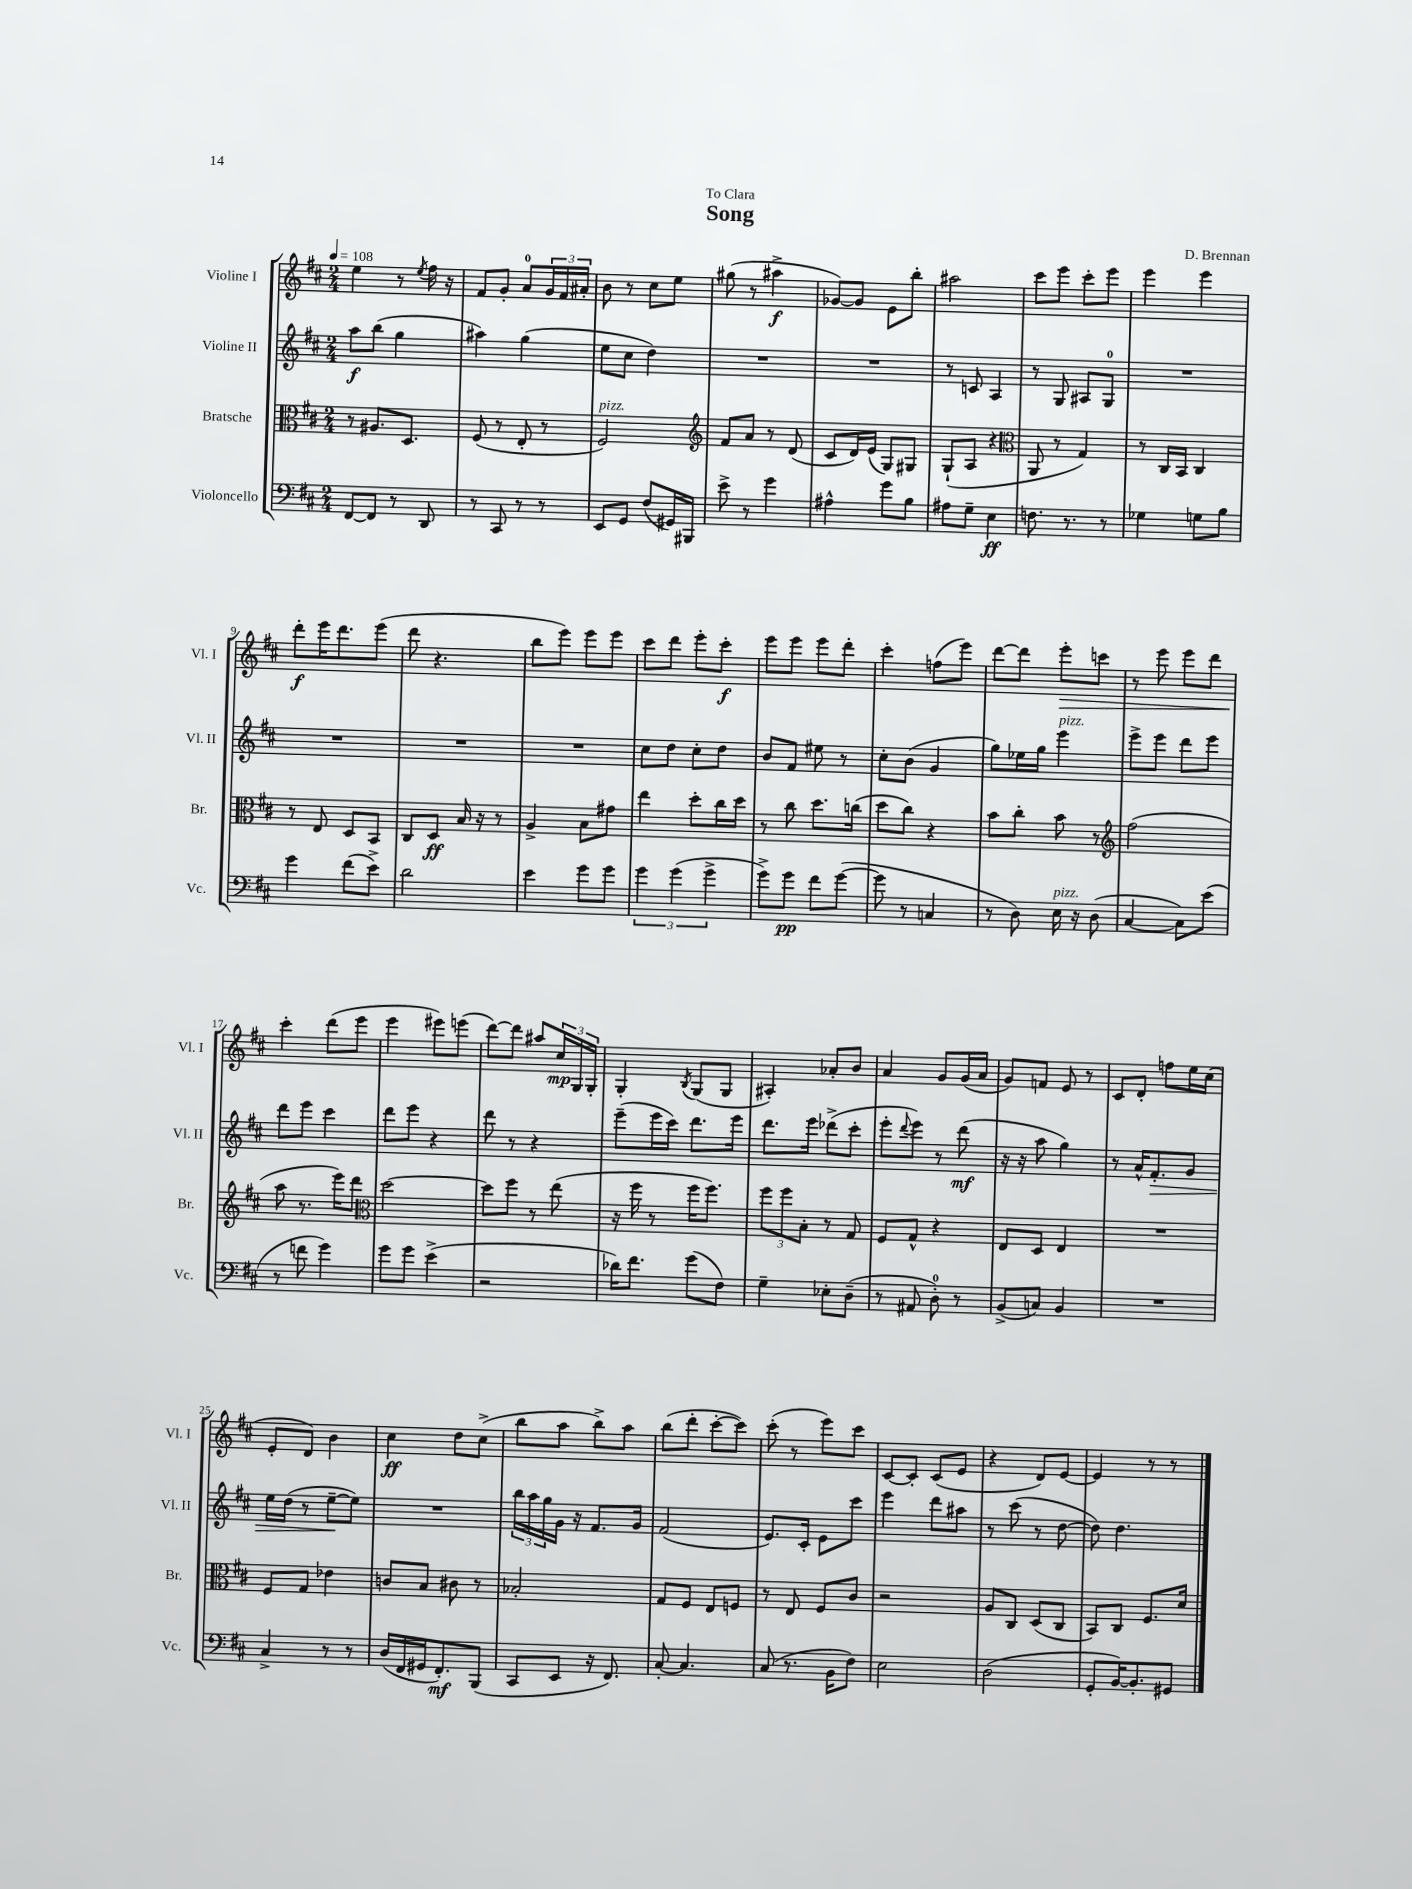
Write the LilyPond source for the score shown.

\header { title = "Song" composer = "D. Brennan" dedication = "To Clara" }
<<
\new StaffGroup <<
\new Staff = "s0" \with { instrumentName = "Violine I" shortInstrumentName = "Vl. I" } {
    \clef treble \key d \major \numericTimeSignature \time 2/4 \tempo 4 = 108
    e''4 r8 \acciaccatura { e''8 } fis''16 r16 |
    fis'8 g'8-. a'8-0 \tuplet 3/2 { g'16 fis'16 ais'16-. } |
    b'8 r8 cis''8 e''8 |
    gis''8( r8 ais''4->\f |
    ges'8~) ges'8 e'8 b''8-. |
    ais''2 |
    cis'''8 e'''8 cis'''8-. e'''8 |
    e'''4 e'''4 |
    d'''8-.\f e'''16 d'''8. e'''8( |
    d'''8 r4. |
    b''8 e'''8) e'''8 e'''8 |
    cis'''8 d'''8 e'''8-. cis'''8-.\f |
    e'''8 e'''8 e'''8 d'''8-. |
    cis'''4-. f''8( e'''8) |
    d'''8~ d'''8 e'''8-.\> c'''8 |
    r8 e'''8 e'''8 d'''8 |
    cis'''4-.\! d'''8( e'''8 |
    e'''4 eis'''8) e'''8( |
    d'''8~) d'''8 ais''8 \tuplet 3/2 { cis''16\mp g16 g16-. } |
    g4-. \acciaccatura { b8 } g8( g8 |
    ais4-.) aes'8-. b'8 |
    a'4 g'8 g'16( a'16 |
    g'8) f'8 e'8 r8 |
    cis'8 d'8-. f''8 e''16 cis''16( |
    e'8-. d'8) b'4 |
    cis''4\ff d''8 cis''8->( |
    b''8 a''8 b''8->) a''8 |
    b''8( d'''8-. cis'''8~-. cis'''8) |
    cis'''8-.( r8 e'''8) cis'''8 |
    cis'8~ cis'8-. cis'8( e'8 |
    r4 d'8) e'8~ |
    e'4 r8 r8 \bar "|." |
}
\new Staff = "s1" \with { instrumentName = "Violine II" shortInstrumentName = "Vl. II" } {
    \clef treble \key d \major \numericTimeSignature \time 2/4
    a''8\f b''8( g''4 |
    ais''4) g''4( |
    e''8 cis''8 d''4) |
    R2 |
    R2 |
    r8 c'8 a4 |
    r8 g8 ais8 g8-0 |
    R2 |
    R2 |
    R2 |
    R2 |
    cis''8 d''8 cis''8-. d''8 |
    b'8 fis'8 eis''8 r8 |
    cis''8-. b'8( g'4 |
    g''8) ees''16 g''16 e'''4^\markup { \italic "pizz." } |
    e'''8-> e'''8 d'''8 e'''8 |
    d'''8 e'''8 cis'''4 |
    d'''8 e'''8 r4 |
    d'''8 r8 r4 |
    e'''8--( e'''16 cis'''16) d'''8. e'''16 |
    d'''8. e'''16 des'''8->( cis'''8-. |
    e'''8-. \appoggiatura { d'''8 } e'''8) r8 d'''8\mf( |
    r16 r16 a''8 g''4) |
    r8 a'16-^ fis'8.-.\> g'8 |
    e''16 d''16( r8 e''8~--\! e''8) |
    R2 |
    \tuplet 3/2 { b''16 a''16 g''16 } g'16 r16 fis'8. g'16 |
    fis'2( |
    e'8.) cis'16-. e'8 cis'''8 |
    e'''4 d'''8 ais''8 |
    r8 cis'''8( r8 d''8~ |
    d''8) d''4. \bar "|." |
}
\new Staff = "s2" \with { instrumentName = "Bratsche" shortInstrumentName = "Br." } {
    \clef alto \key d \major \numericTimeSignature \time 2/4
    r8 ais8. d8. |
    fis8( r8 e8-. r8 |
    fis2^\markup { \italic "pizz." }) |
    \clef treble fis'8 a'8 r8 d'8( |
    cis'8 d'16) e'16( g8) gis8 |
    g8-!( a8 r4 |
    \clef alto a,8 r8 g4) |
    r8 cis16 b,16 cis4 |
    r8 e8 d8 b,8 |
    cis8 d8\ff b16 r16 r8 |
    a4-> b8 gis'8 |
    e''4 d''8-. cis''16 d''16 |
    r8 cis''8 d''8. c''16( |
    d''8 cis''8) r4 |
    b'8 cis''8-. b'8 r8 |
    \clef treble fis''2( |
    a''8 r8. e'''16) d'''8 |
    \clef alto d''2~ |
    d''8 fis''8 r8 e''8( |
    r16 fis''16 r8 fis''16 fis''8.) |
    \tuplet 3/2 { fis''8 fis''8 b8-. } r8 g8 |
    fis8 g8-^ r4 |
    e8 d8 e4 |
    R2 |
    fis8 g8 ees'4 |
    c'8 b8 cis'8 r8 |
    bes2-. |
    g8 fis8 e8 f8 |
    r8 e8 fis8 cis'8 |
    r2 |
    a8 cis8 d8( cis8 |
    b,8) cis8 fis8. d'16 \bar "|." |
}
\new Staff = "s3" \with { instrumentName = "Violoncello" shortInstrumentName = "Vc." } {
    \clef bass \key d \major \numericTimeSignature \time 2/4
    fis,8~ fis,8 r8 d,8 |
    r8 cis,8 r8 r8 |
    e,8 g,8 fis8( gis,16) bis,,16 |
    e'8-> r8 g'4 |
    ais4-^ g'8 b8 |
    ais8 g8-- e4\ff |
    f8. r8. r8 |
    ges4 g8 b8 |
    g'4 fis'8( e'8->) |
    d'2 |
    e'4 g'8 g'8 |
    \tuplet 3/2 { g'4 g'4( g'4-> } |
    g'8->) g'8\pp fis'8 g'8~( |
    g'8 r8 c4 |
    r8 d8) e16^\markup { \italic "pizz." } r16 d8( |
    cis4~ cis8) e'8( |
    r8 f'8 g'4) |
    g'8 g'8 e'4->( |
    r2 |
    des'16) fis'8. g'8( fis8) |
    g4-- ees8-. d8--( |
    r8 ais,8 d8-0-.) r8 |
    b,8->( c8) b,4 |
    R2 |
    cis4-> r8 r8 |
    d16( fis,16 gis,16 fis,8.-.\mf) b,,8( |
    cis,8 e,8 r16 fis,8.) |
    cis8~-. cis4. |
    cis8( r8. b,16 fis8) |
    e2 |
    d2( |
    g,8-. b,16~) b,8.-. gis,8 \bar "|." |
}
>>
>>
